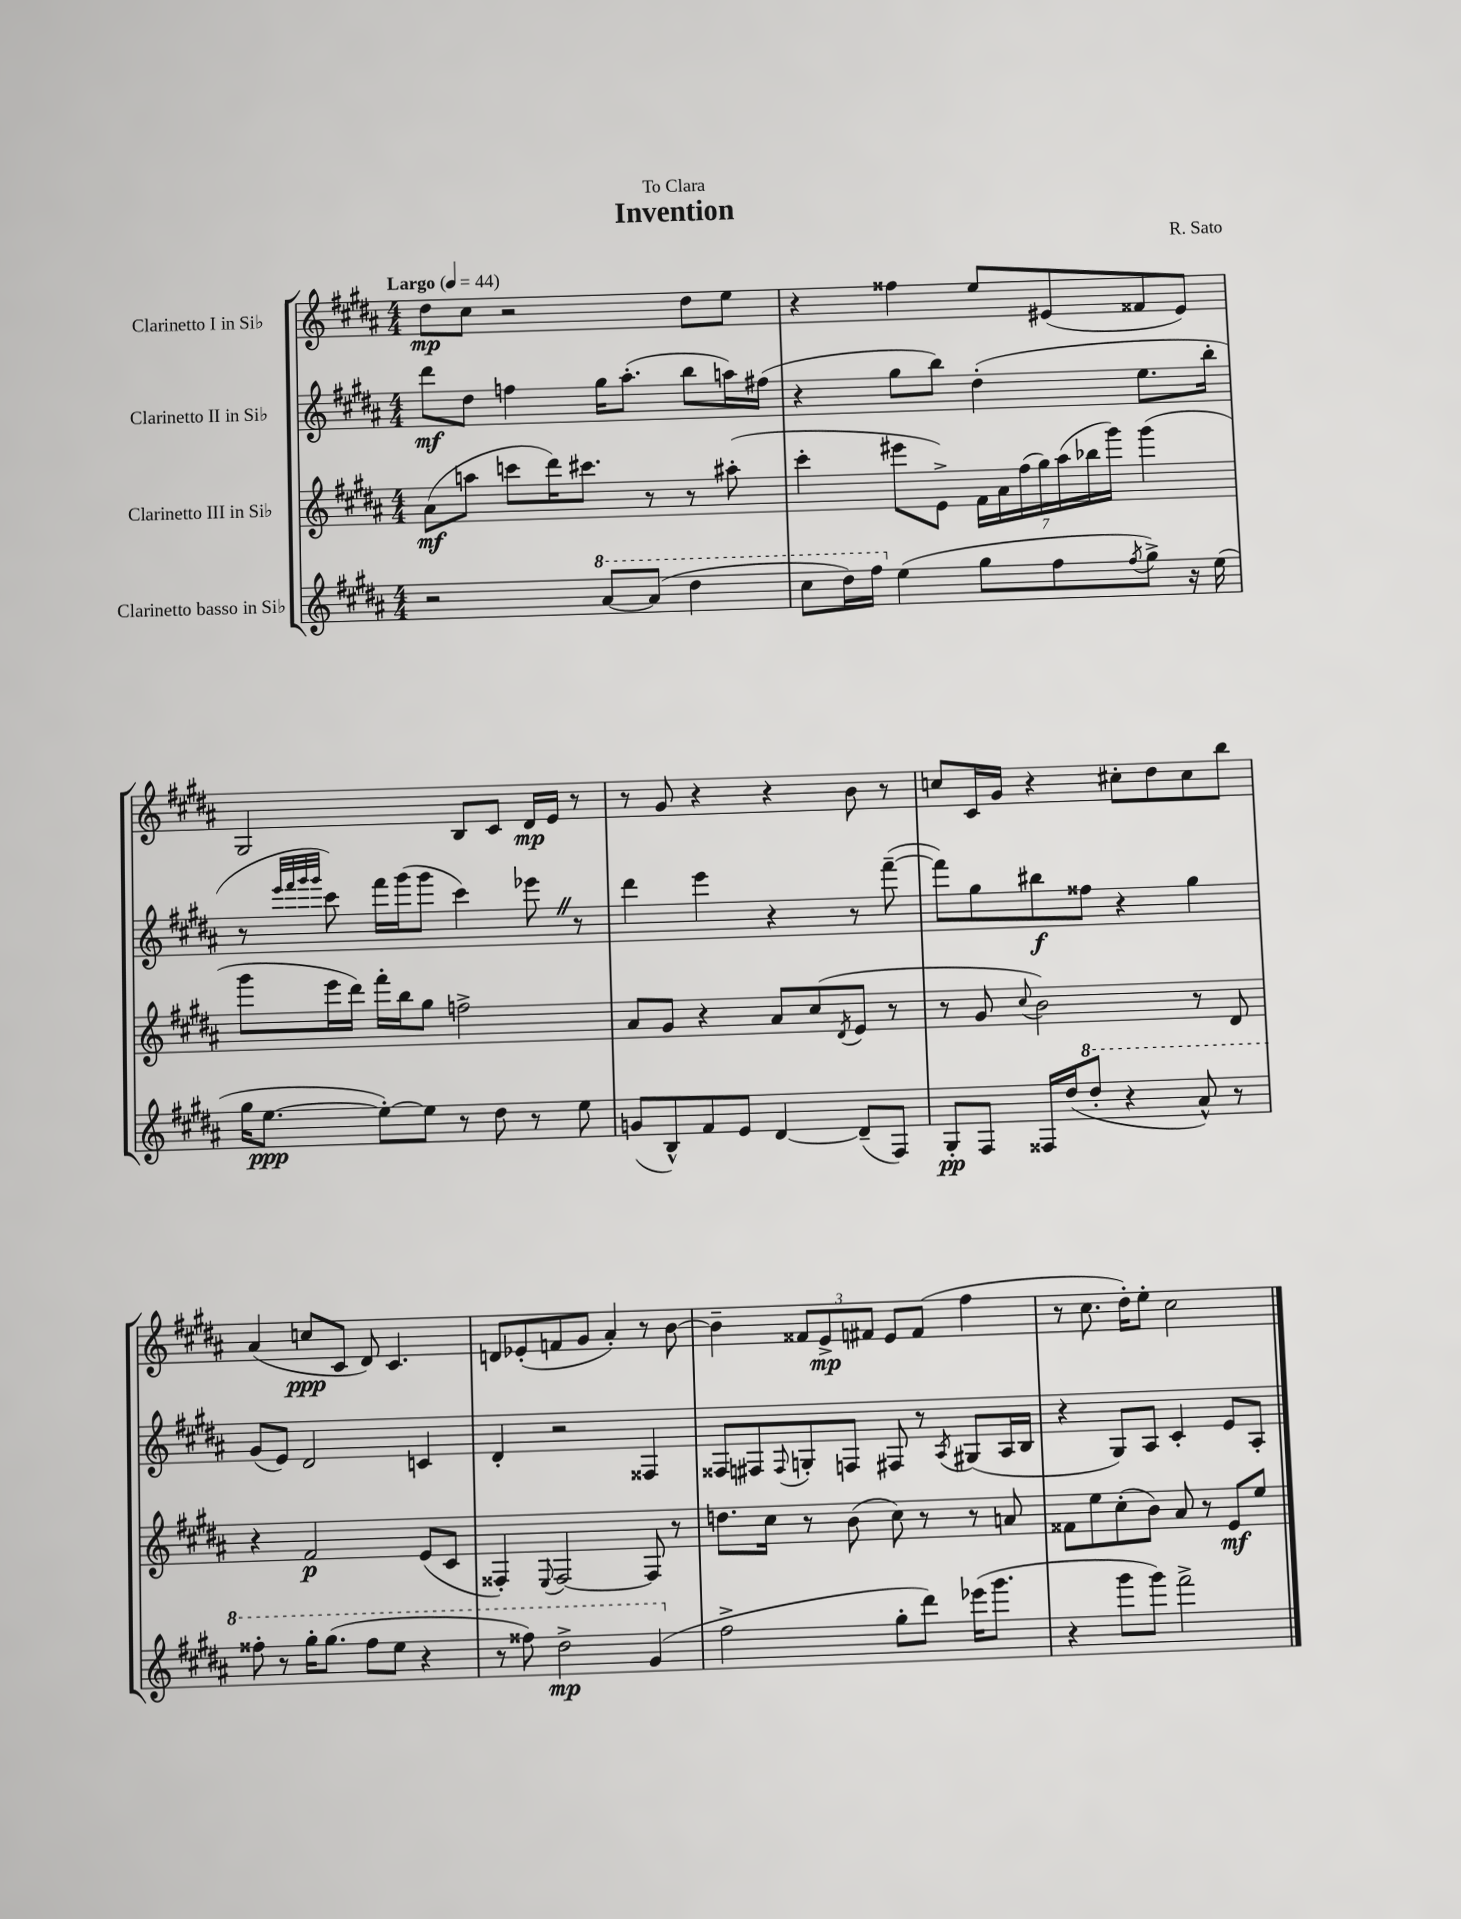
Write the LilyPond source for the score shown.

\header { title = "Invention" composer = "R. Sato" dedication = "To Clara" }
<<
\new StaffGroup <<
\new Staff = "s0" \with { instrumentName = "Clarinetto I in Sib" } {
    \clef treble \key b \major \numericTimeSignature \time 4/4 \tempo "Largo" 4 = 44
    dis''8\mp cis''8 r2 dis''8 e''8 |
    r4 fisis''4 e''8 eis'8( fisis'8 eis'8) |
    gis2 b8 cis'8 dis'16\mp e'16 r8 |
    r8 gis'8 r4 r4 b'8 r8 |
    c''8 cis'16 gis'16 r4 cis''8-. dis''8 cis''8 b''8 |
    ais'4( c''8\ppp cis'8 dis'8) cis'4. |
    d'8 ees'8-.( f'8 gis'8 ais'4-.) r8 b'8~ |
    b'4-- \tuplet 3/2 { fisis'8 e'8->\mp fis'8 } e'8 fis'8( fis''4 |
    r8 cis''8. dis''16-.) e''8-. cis''2 \bar "|." |
}
\new Staff = "s1" \with { instrumentName = "Clarinetto II in Sib" } {
    \clef treble \key b \major \numericTimeSignature \time 4/4
    dis'''8\mf dis''8 f''4 gis''16 ais''8.-.( b''8 a''16) fis''16( |
    r4 gis''8 b''8) dis''4-.( e''8. b''16-. |
    r8 \grace { e'''32 fis'''32 gis'''32 gis'''32 } cis'''8) fis'''16 gis'''16( gis'''8 cis'''4) ees'''8 \once \override BreathingSign.text = \markup { \musicglyph "scripts.caesura.straight" } \breathe r8 |
    dis'''4 e'''4 r4 r8 fis'''8~--( |
    fis'''8) gis''8 bis''8\f fisis''8 r4 gis''4 |
    gis'8( e'8) dis'2 c'4 |
    dis'4-. r2 fisis4 |
    fisis8 fis8 \appoggiatura { fis8 } g8-. f8 fis8 r8 \acciaccatura { ais8 } gis8( ais16 b16 |
    r4 gis8) ais8 cis'4-. e'8 ais8-. \bar "|." |
}
\new Staff = "s2" \with { instrumentName = "Clarinetto III in Sib" } {
    \clef treble \key b \major \numericTimeSignature \time 4/4
    ais'8\mf( a''8 c'''8 dis'''16) cis'''8. r8 r8 ais''8-.( |
    cis'''4-. eis'''8 e'8->) \tuplet 7/4 { fis'16 ais'16 fis''16( gis''16) ais''16( bes''16 gis'''16) } gis'''4( |
    gis'''8 e'''16 dis'''16) fis'''16-. b''16 gis''8 f''2-> |
    ais'8 gis'8 r4 ais'8 cis''8( \acciaccatura { dis'8 } e'8 r8 |
    r8 gis'8 \appoggiatura { cis''8 } b'2) r8 dis'8 |
    r4 fis'2\p e'8( cis'8 |
    fisis4-.) \appoggiatura { e8 } fisis2~ fisis8 r8 |
    d''8. cis''16 r8 b'8( cis''8) r8 r8 a'8 |
    fisis'8 e''8 cis''8-.( b'8) ais'8 r8 e'8\mf e''8 \bar "|." |
}
\new Staff = "s3" \with { instrumentName = "Clarinetto basso in Sib" } {
    \clef treble \key b \major \numericTimeSignature \time 4/4
    r2 \ottava #1 ais''8~ ais''8( dis'''4 |
    cis'''8 dis'''16) fis'''16 \ottava #0 e''4( gis''8 fis''8 \acciaccatura { fis''8 } gis''8->) r16 e''16( |
    gis''16 e''8.~\ppp e''8~-.) e''8 r8 dis''8 r8 e''8 |
    g'8( b8-^) fis'8 e'8 dis'4~ dis'8--( fis8) |
    gis8-.\pp fis8 fisis16 dis''16( \ottava #1 dis'''8-. r4 ais''8-^) r8 |
    fisis'''8-. r8 gis'''16-. gis'''8.( fisis'''8 e'''8 r4 |
    r8 fisis'''8) dis'''2->\mp gis''4( \ottava #0 |
    fis''2-> gis''8-. dis'''8) ees'''16( gis'''8. |
    r4 gis'''8 gis'''8) fis'''2-> \bar "|." |
}
>>
>>
\layout { \context { \Score \remove "Bar_number_engraver" } }
